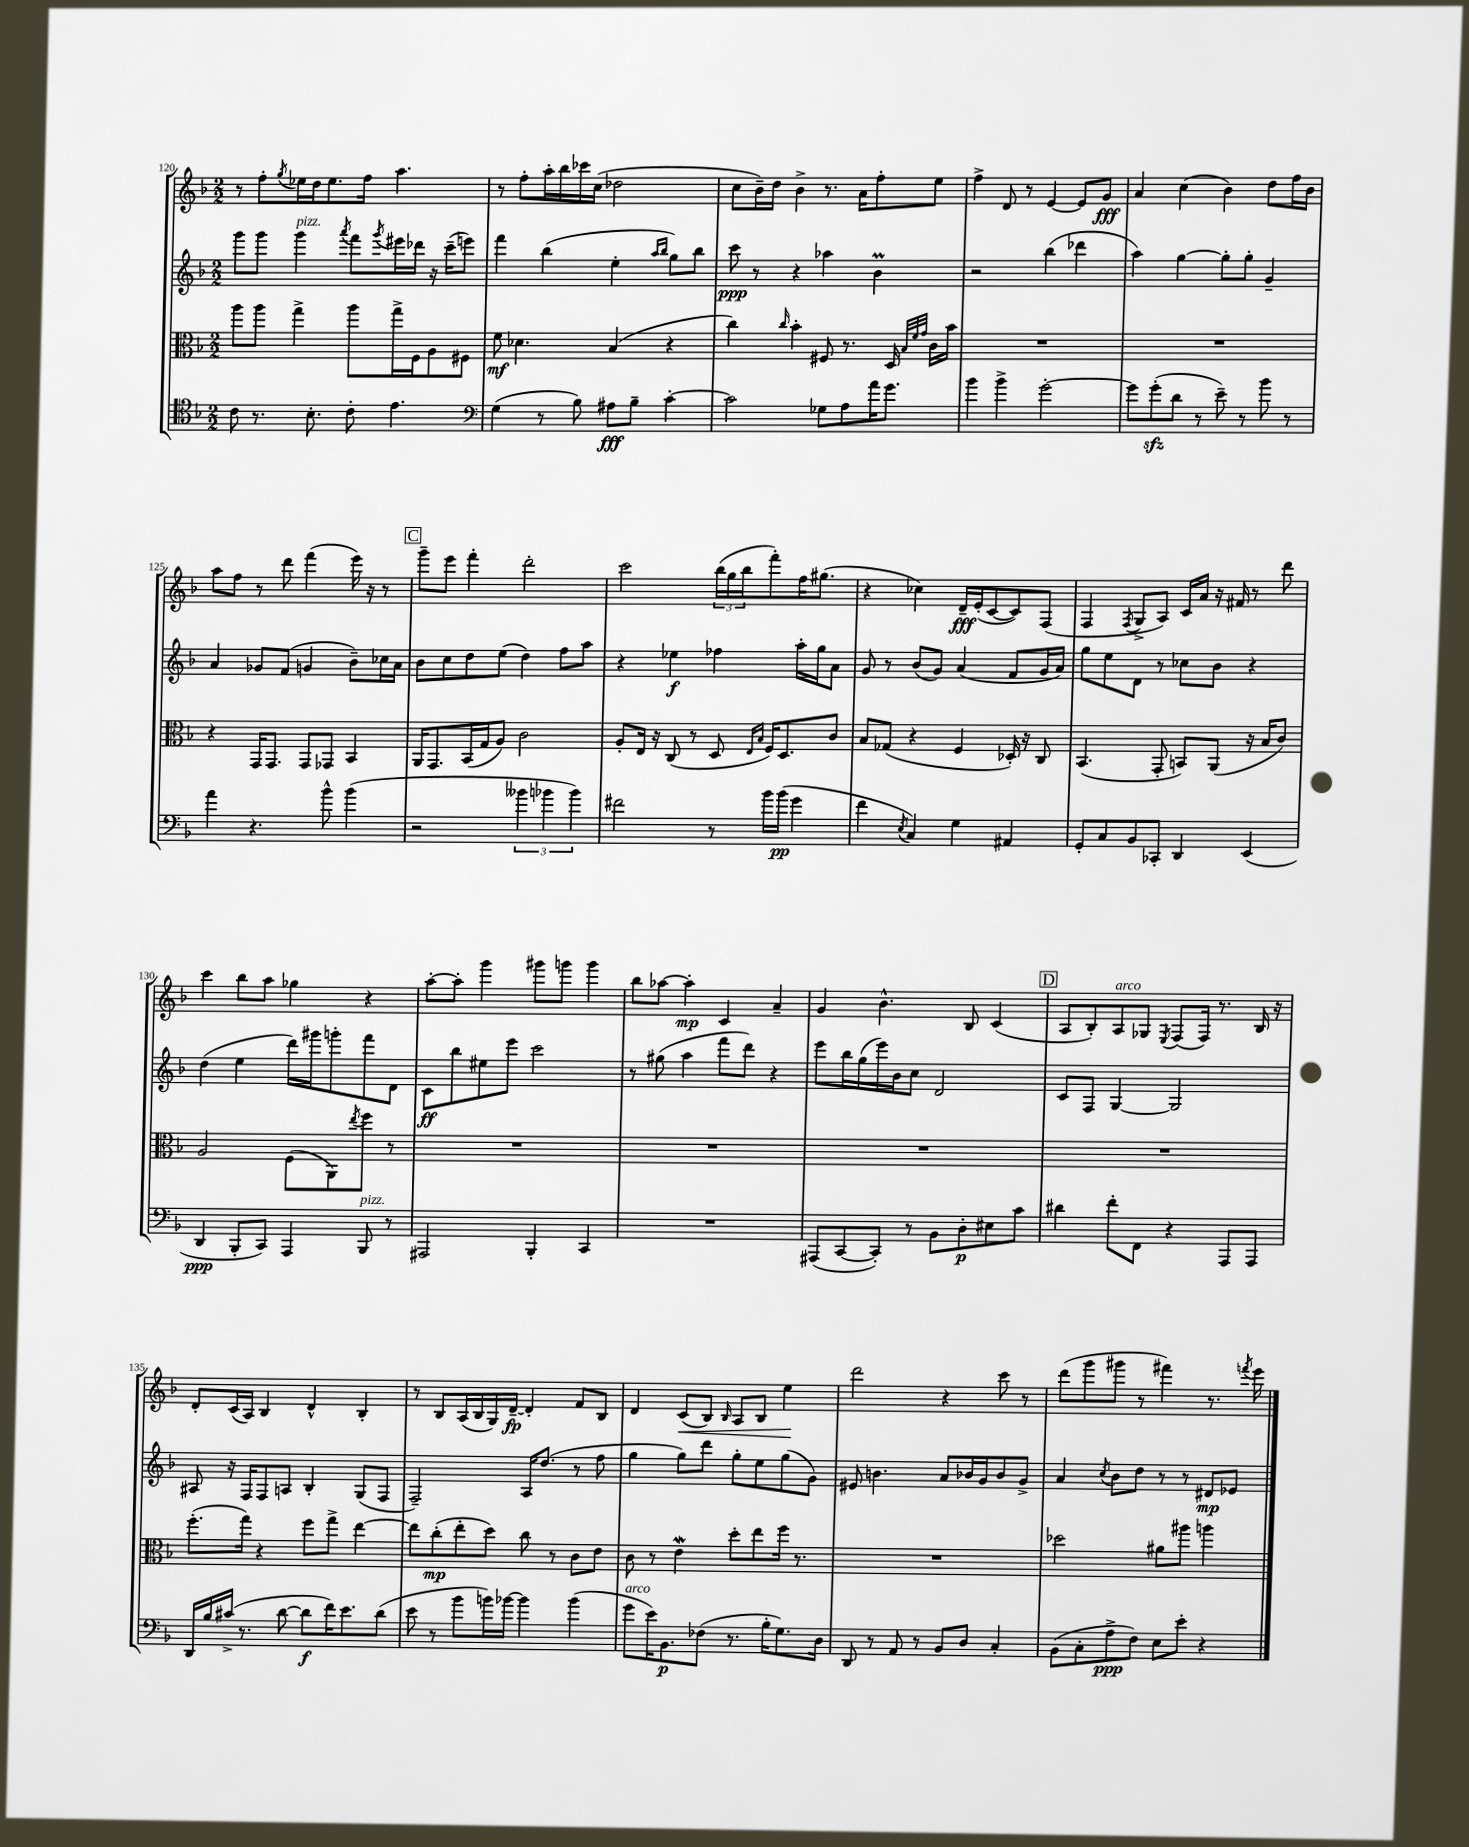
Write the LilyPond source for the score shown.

<<
\new StaffGroup <<
\new Staff = "s0" {
    \clef treble \key f \major \numericTimeSignature \time 2/2
    r8 f''8-. \acciaccatura { g''8 } ees''16 d''16 ees''8. f''16 a''4. |
    r8 f''8-. a''16-. bes''16 ces'''16 c''16( des''2 |
    c''8 bes'16--) d''16 bes'4-> r8. a'16 f''8-. e''8 |
    f''4-> d'8 r8 e'4~ e'8 g'8\fff |
    a'4 c''4( bes'4) d''8 f''16 bes'16 |
    a''8 f''8 r8 d'''8 f'''4( e'''16) r16 r8 |
    \mark \markup { \box "C" } g'''8-- e'''8 f'''4-. d'''2-. |
    c'''2 \tuplet 3/2 { bes''16( g''16 bes''16 } f'''8-.) f''16 gis''8.( |
    r4 ces''4) d'16--\fff e'16-.( c'8~ c'8) f8( |
    f4 \acciaccatura { f8 } g8-> a8) c'16 a'16 r16 fis'16 r8 d'''8 |
    c'''4 bes''8 a''8 ges''4 r4 |
    a''8~-. a''8-. g'''4 gis'''8 g'''8 g'''4 |
    bes''8 aes''8~ aes''4-.\mp c'4 a'4-- |
    g'4 bes'4.-^ bes8 c'4( |
    \mark \markup { \box "D" } a8 bes8-.) a8^\markup { \italic "arco" } ges8 \acciaccatura { e8 } f8( f16) r8. bes16 r16 |
    d'8-. c'16( a16) bes4 d'4-^ bes4-. |
    r8 bes8 a16( bes16 g16) d'16~--\fp d'4-. f'8 bes8 |
    d'4 c'8\<( bes8) \grace { bes16 } a8 bes8 e''4\! |
    d'''2 r4 c'''8 r8 |
    d'''8( g'''8 gis'''8 r8 fis'''4) r8. \acciaccatura { f'''8 } e'''16 \bar "|." |
}
\new Staff = "s1" {
    \clef treble \key f \major \numericTimeSignature \time 2/2
    g'''8 g'''8 g'''4^\markup { \italic "pizz." } \acciaccatura { a'''8 } f'''8 \acciaccatura { g'''8 } eis'''16 des'''16 r16 c'''16--( e'''8) |
    f'''4 bes''4( e''4-. \grace { a''16 bes''16 } g''8) bes''8 |
    c'''8\ppp r8 r4 aes''4 bes'4\prall |
    r2 bes''4( des'''4 |
    a''4) g''4~ g''8-. g''8-. g'4-- |
    a'4 ges'8 f'8( g'4 bes'8--) ces''16 a'16 |
    \mark \markup { \box "C" } bes'8 c''8 d''8 e''8( d''4) f''8 a''8 |
    r4 ees''4\f fes''4 a''16-. g''16 a'8 |
    g'8 r8 bes'8( g'8) a'4( f'8 g'16 a'16) |
    g''8 e''8 d'8 r8 ces''8 bes'8 r4 |
    d''4( e''4 d'''16) gis'''16 g'''8-. f'''8 d'8 |
    c'8\ff bes''8 eis''8 e'''8 c'''2 |
    r8 gis''8( a''4 f'''8 d'''8) r4 |
    e'''8 bes''16 g''16( e'''16) bes'16 c''8 d'2 |
    \mark \markup { \box "D" } c'8 f8 g4~ g2 |
    ais8 r16 f16 f8 a8 bes4-. g8( f8 |
    f2--) a16 d''8.( r8 f''8 |
    g''4 g''8) d'''8 g''8-. e''8 g''8( g'8) |
    eis'8 b'4. a'8 bes'16 g'16 bes'8 g'8-> |
    a'4 \acciaccatura { c''8 } bes'8 d''8 r8 r8 dis'8\mp ees'8 \bar "|." |
}
\new Staff = "s2" {
    \clef alto \key f \major \numericTimeSignature \time 2/2
    a''8 a''8 g''4-> a''8 g''16-> f16 a8 fis8 |
    f'8\mf des'4. bes4( r4 |
    c''4) \grace { c''16 } bes'4-. fis8 r8. d16 \grace { bes32 f'32 g'32 } c'16 bes'16 |
    R1 |
    R1 |
    r4 g,16 g,8. g,8 ges,8 bes,4 |
    \mark \markup { \box "C" } a,16 g,8. bes,16( g16 a8) c'2 |
    a8-. e16 r16 c8( r8 d8 \grace { e16 bes16 } f16) d8. c'8 |
    bes8 ges8( r4 f4 des16-.) r16 c8 |
    bes,4.( g,8-. b,8) a,8( r16 bes16 c'8) |
    a2 f8( a,8) \acciaccatura { e''8 } f''8 r8 |
    R1 |
    R1 |
    R1 |
    \mark \markup { \box "D" } R1 |
    f''8.-.( g''16) r4 f''8 g''8-> e''4~ |
    e''8 c''8-.\mp( e''8-. d''8) c''8 r8 c'8 e'8 |
    c'8 r8 e'4\mordent d''8-. e''8 f''16 r8. |
    R1 |
    des''2 ais'8 ais''8 a''4 \bar "|." |
}
\new Staff = "s3" {
    \clef tenor \key f \major \numericTimeSignature \time 2/2
    c'8 r8. bes8.-. c'8-. e'4. |
    \clef bass g4( r8 bes8) ais8\fff bes8-- c'4~-. |
    c'2 ges8 a8 a'16 g'8. |
    bes'4 bes'4-> g'2~-. |
    g'8 g'8-.\sfz( d'8 r8 e'8--) r8 bes'8 r8 |
    a'4 r4. bes'8-^ bes'4( |
    \mark \markup { \box "C" } r2 \tuplet 3/2 { beses'4 bes'4 bes'4) } |
    fis'2 r8 bes'16 bes'16\pp( g'4 |
    f'4 \acciaccatura { e8 } c4) g4 ais,4 |
    g,8-. c8 bes,8 ces,8-. d,4 e,4( |
    d,4\ppp bes,,8-. c,8) a,,4 bes,,8^\markup { \italic "pizz." } r8 |
    ais,,2 bes,,4-. c,4 |
    R1 |
    ais,,8( c,8~ c,8-.) r8 bes,8 d8-.\p eis8 c'8 |
    \mark \markup { \box "D" } dis'4 f'8-. f,8 r4 a,,8 a,,8 |
    d,16 bes16 cis'16->( r8. d'8~ d'8\f f'16) e'8. d'8( |
    e'8 r8 bes'8 b'16) bes'16~ bes'4 bes'4( |
    g'8^\markup { \italic "arco" } e'16) bes,8.\p fes8( r8. bes16-. g8.) d16 |
    d,8 r8 a,8 r8 bes,8 d8 c4-. |
    bes,8( c8-. a8->\ppp f8) e8 e'8-. r4 \bar "|." |
}
>>
>>
\layout { \context { \Score currentBarNumber = #120 } }
